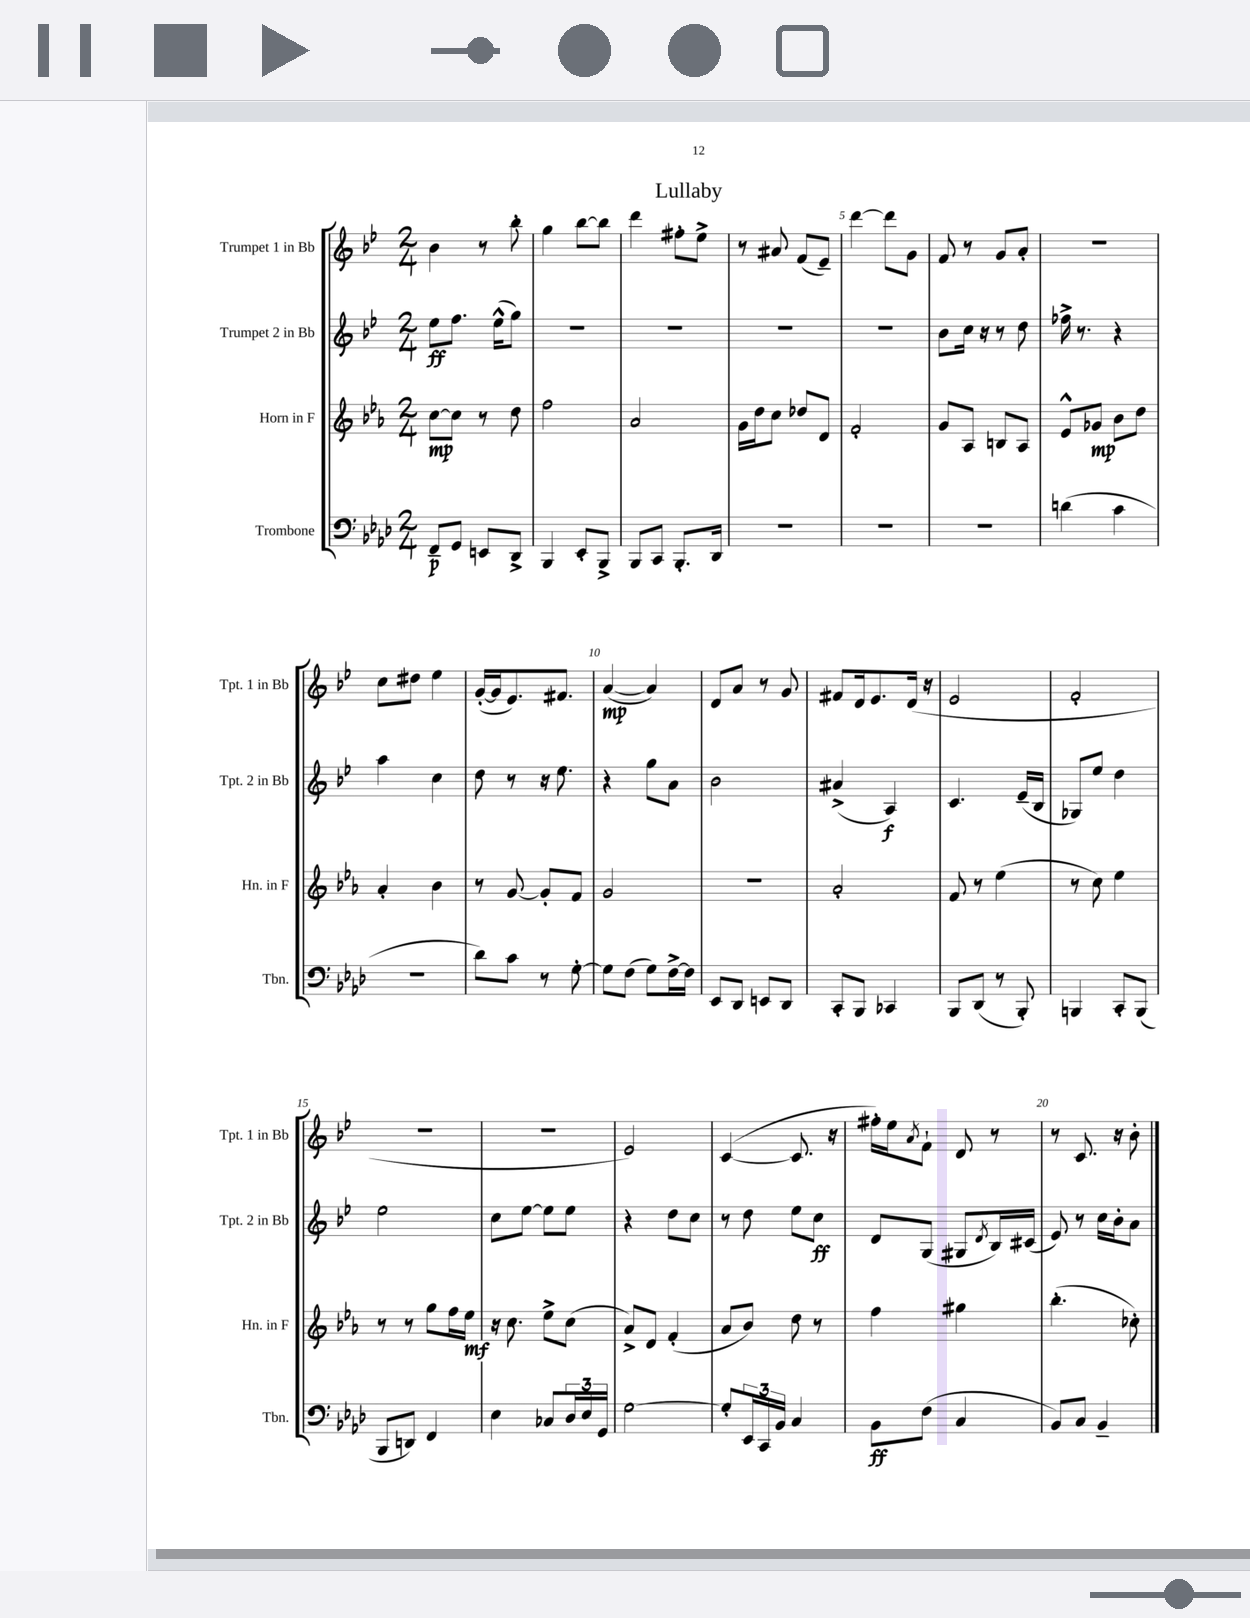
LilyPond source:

\header { title = "Lullaby" }
<<
\new StaffGroup <<
\new Staff = "s0" \with { instrumentName = "Trumpet 1 in Bb" shortInstrumentName = "Tpt. 1 in Bb" } {
    \clef treble \key bes \major \numericTimeSignature \time 2/4
    bes'4 r8 bes''8-. |
    g''4 bes''8~ bes''8 |
    d'''4 fis''8-. ees''8-> |
    r8 ais'8 f'8( ees'8--) |
    d'''4~ d'''8 g'8 |
    f'8 r8 g'8 a'8-. |
    r2 |
    c''8 dis''8 ees''4 |
    g'16~-.( g'16 ees'8.) fis'8. |
    a'4~\mp( a'4) |
    d'8 a'8 r8 g'8 |
    fis'8 d'16 ees'8. d'16( r16 |
    ees'2 |
    f'2-. |
    R2 |
    R2 |
    ees'2) |
    c'4~( c'8. r16 |
    fis''16-.) ees''16 \acciaccatura { a'8 } f'8-! d'8 r8 |
    r8 c'8. r16 bes'8-. \bar "|." |
}
\new Staff = "s1" \with { instrumentName = "Trumpet 2 in Bb" shortInstrumentName = "Tpt. 2 in Bb" } {
    \clef treble \key bes \major \numericTimeSignature \time 2/4
    ees''8\ff f''8. ees''16-^( g''8) |
    R2 |
    R2 |
    R2 |
    R2 |
    bes'8 c''16 r16 r8 d''8 |
    fes''16-> r8. r4 |
    a''4 c''4 |
    d''8 r8 r16 ees''8. |
    r4 g''8 a'8 |
    bes'2 |
    ais'4->( a4\f) |
    c'4. ees'16--( bes16 |
    ges8) ees''8 d''4 |
    ees''2 |
    c''8 ees''8~ ees''8 ees''8 |
    r4 d''8 c''8 |
    r8 d''8 ees''8 c''8\ff |
    d'8 g8( gis8 \acciaccatura { d'8 } bes16) cis'16( |
    ees'8) r8 c''16 bes'16-. a'8 \bar "|." |
}
\new Staff = "s2" \with { instrumentName = "Horn in F" shortInstrumentName = "Hn. in F" } {
    \clef treble \key ees \major \numericTimeSignature \time 2/4
    c''8~\mp c''8 r8 d''8 |
    f''2 |
    aes'2 |
    g'16 d''16 c''8 des''8 d'8 |
    f'2-. |
    g'8 aes8 b8 aes8 |
    ees'8-^ ges'8\mp bes'8 d''8 |
    aes'4-. bes'4 |
    r8 g'8~ g'8-. f'8 |
    g'2 |
    R2 |
    aes'2-. |
    f'8 r8 ees''4( |
    r8 c''8) ees''4 |
    r8 r8 g''8 f''16 ees''16\mf |
    r16 c''8. ees''8-> c''8( |
    aes'8->) d'8 f'4-.( |
    aes'8 bes'8) d''8 r8 |
    f''4 gis''4 |
    bes''4.-.( ces''8-.) \bar "|." |
}
\new Staff = "s3" \with { instrumentName = "Trombone" shortInstrumentName = "Tbn." } {
    \clef bass \key aes \major \numericTimeSignature \time 2/4
    f,8--\p g,8 e,8 des,8-> |
    bes,,4 ees,8-. bes,,8-> |
    bes,,8 c,8 bes,,8.-. des,16 |
    R2 |
    R2 |
    R2 |
    d'4( c'4 |
    R2 |
    des'8) c'8 r8 g8~-. |
    g8 f8( g8) f16~-> f16 |
    ees,8 des,8 e,8 des,8 |
    c,8-. bes,,8 ces,4 |
    bes,,8 des,8( r8 bes,,8-.) |
    b,,4 c,8-. b,,8( |
    bes,,8 d,8) f,4 |
    ees4 ces8 \tuplet 3/2 { des16 ees16 g,16 } |
    g2~ |
    g8-. \tuplet 3/2 { ees,16 c,16 bes,16 } c4 |
    bes,8\ff f8( c4 |
    bes,8) c8 bes,4-- \bar "|." |
}
>>
>>
\layout { \context { \Score \override BarNumber.break-visibility = ##(#f #t #t) barNumberVisibility = #(every-nth-bar-number-visible 5) } }
